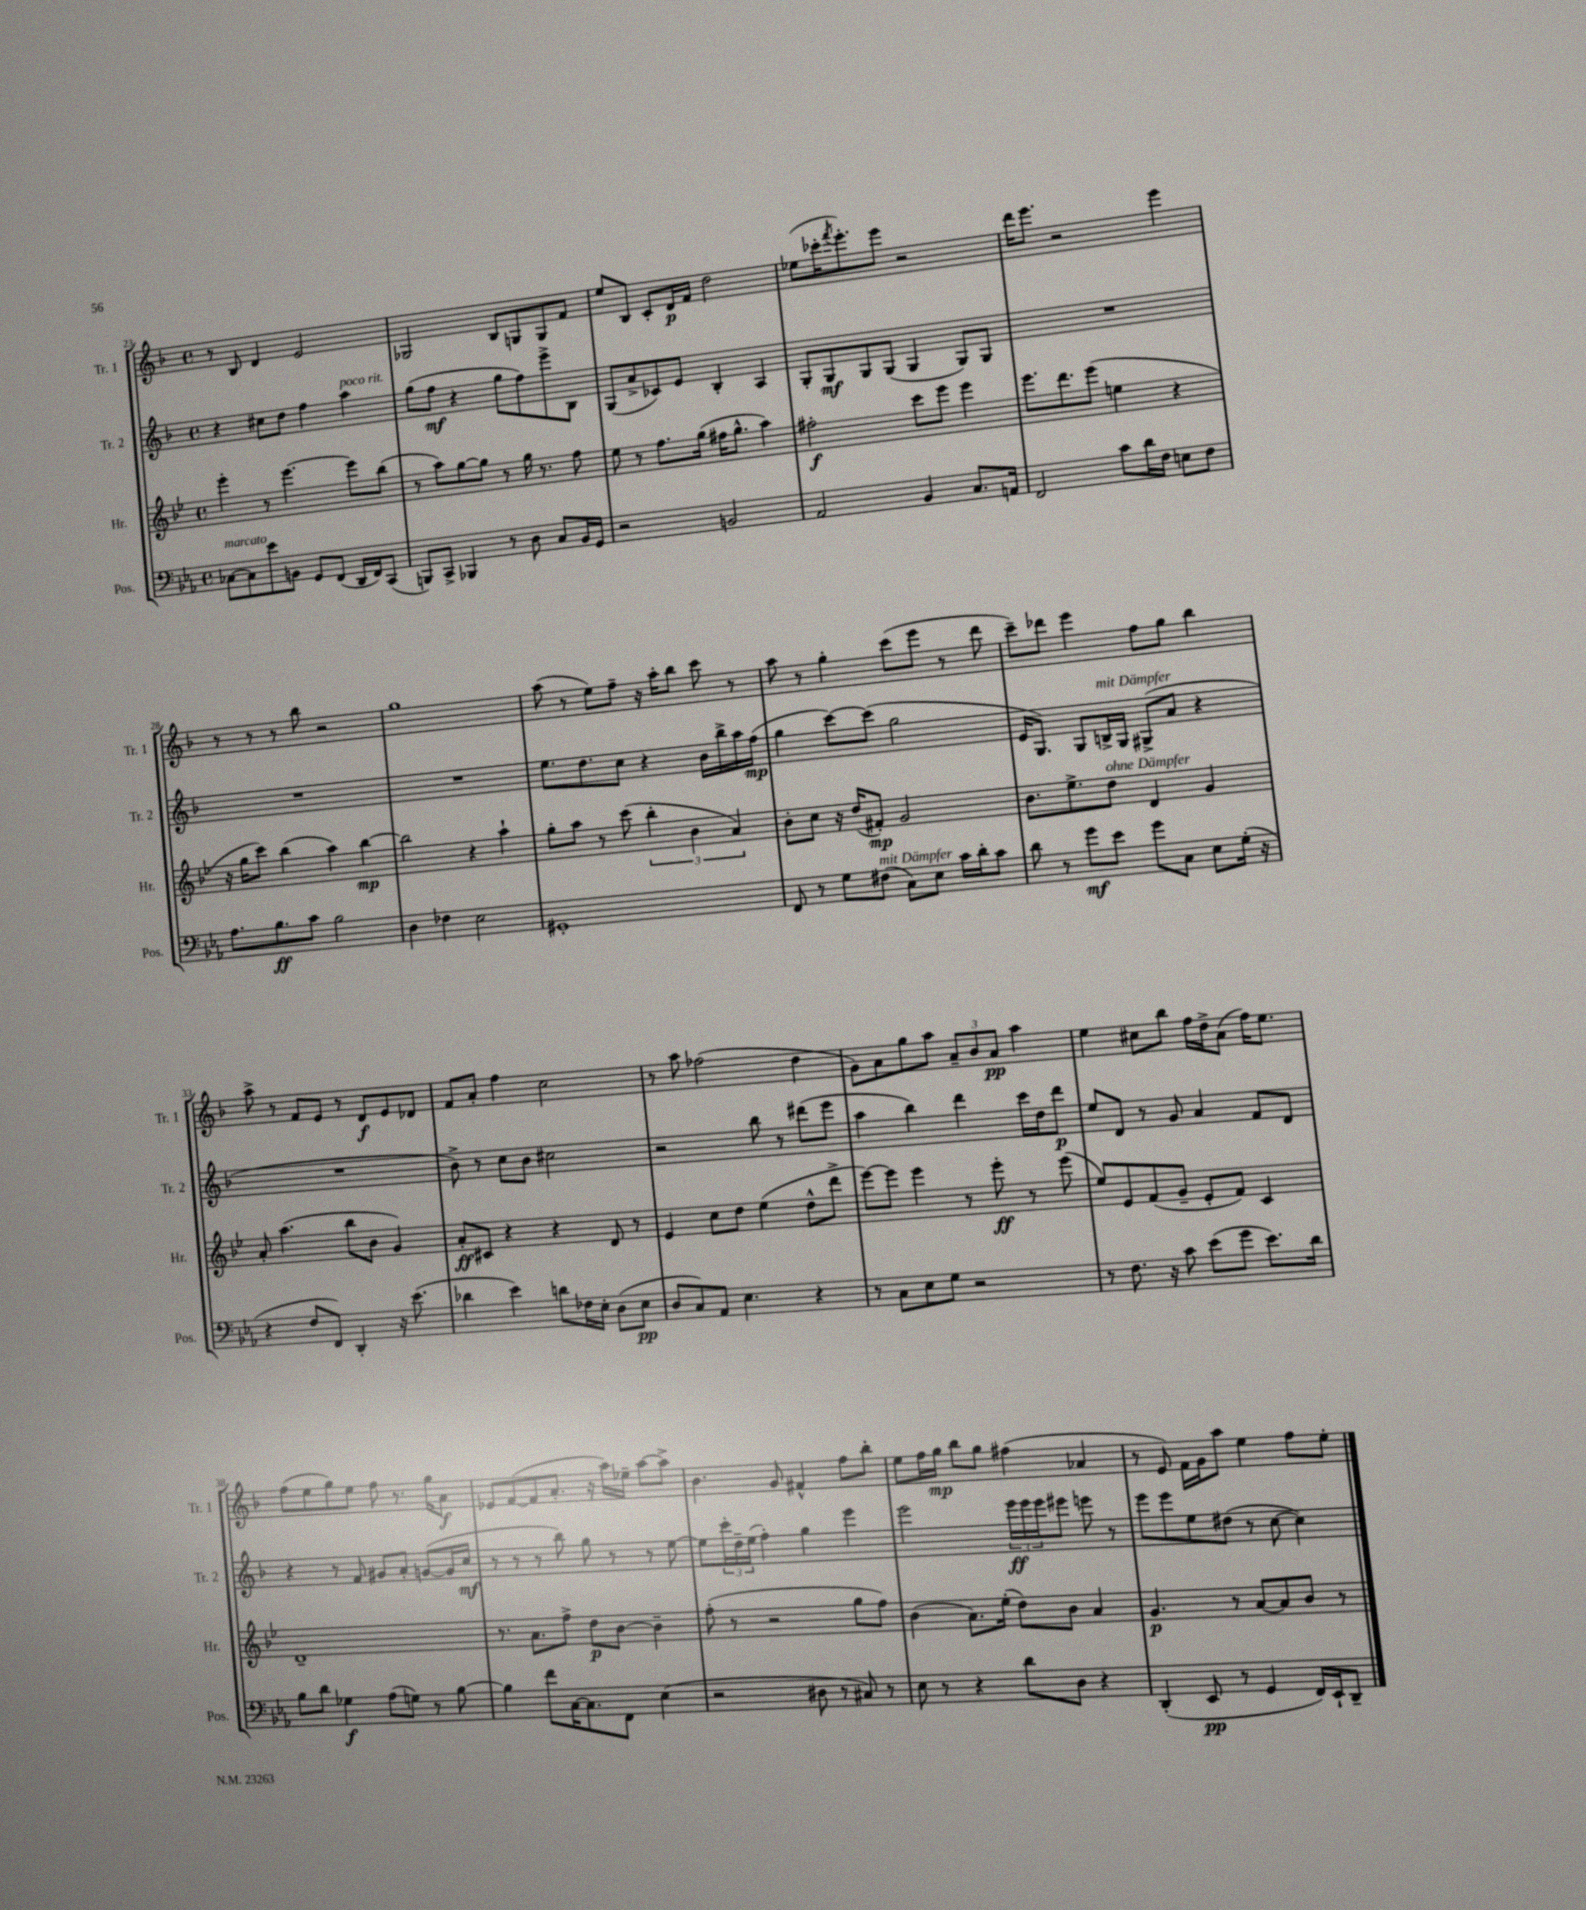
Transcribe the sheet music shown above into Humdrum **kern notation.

**kern	**kern	**kern	**kern
*staff4	*staff3	*staff2	*staff1
*clefF4	*clefG2	*clefG2	*clefG2
*k[b-e-a-]	*k[b-e-]	*k[b-]	*k[b-]
*M4/4	*M4/4	*M4/4	*M4/4
*met(c)	*met(c)	*met(c)	*met(c)
[8C-	4eee-'	4r	8r
8C-]	.	.	8B-
8e-	8r	8cc#	4d
8BB	[4.eee-	8dd	.
8GG	.	4ff	2e
(8FF	.	.	.
16DD	8eee-]	4aa	.
16FF)	.	.	.
(8CC	(8bb-	.	.
=	=	=	=
8BBB)	8r	(8gg	2G-
8CC^	8aa)	8ff	.
4BBB-	[8gg	4r	.
.	8gg]	.	.
8r	8r	8gg	8B-
8D	16gg	8ff)	8G
.	8.r	.	.
8C	.	8eee^	8G
16BB-	8ff	8B-	8f
16GG	.	.	.
=	=	=	=
2r	8ee-	(8G	8ee
.	8r	8a^	8B-
.	8.ff	8c-)	8c'
.	.	8e	16d
.	(16gg	.	16f
2BB	16ff#	4B-'	2dd
.	8.gg^^	.	.
.	4aa)	4A	.
=	=	=	=
2AA-	2ff#'	8G'	(8ee-
.	.	8G	16ccc-'
.	.	.	8qfff
.	.	.	8.eee')
.	.	8G	.
.	.	(8G	8eee
4BB-	8ccc	4G	2r
.	8eee-	.	.
8.C	4eee-	8G)	.
.	.	8G	.
16AA	.	.	.
=	=	=	=
2FF	8.eee-	1r	16ddd
.	.	.	8.eee
.	8.ddd	.	.
.	.	.	2r
.	(8eee-	.	.
8c	4ee	.	.
16d	.	.	.
16F	.	.	.
8E	4r	.	4eee
8F	.	.	.
=	=	=	=
8.A-	16r	1r	8r
.	16gg	.	.
.	8ccc)	.	8r
8.B-	.	.	.
.	(4bb-	.	8r
8c	.	.	8bb-
2B-	4aa)	.	2r
.	[4bb-	.	.
=	=	=	=
4D	2bb-]	1r	1gg
4F-	.	.	.
2E-	4r	.	.
.	4aa`	.	.
=	=	=	=
1GG#'	8gg'	8.ee	(8aa
.	8aa	.	8r
.	.	8.dd	.
.	8r	.	8ee)
.	(8ccc	8cc	8ff~
.	6bb-'	4r	16r
.	.	.	16aa'
.	.	.	8bb-
.	6b-	.	.
.	.	16b-	8ccc
.	.	16bb-^	.
.	6a)	.	.
.	.	16aa	8r
.	.	(16ff	.
=	=	=	=
8FF	8b-'	4gg	8aa
8r	8cc	.	8r
8G	16r	[8ccc)	4gg'
.	(16dd	.	.
(8F#	8f#')	(8ccc]	.
8C)	2g	2gg	(8ccc
8E-	.	.	8eee
16c	.	.	8r
16d'	.	.	.
8c	.	.	8ddd
=	=	=	=
8d	8.b-	16e	8ccc~)
.	.	8.G)	.
8r	.	.	8ddd-
.	8.ee-^	.	.
8g	.	8G	4eee
8e-	8dd	16B^	.
.	.	16G	.
8g	4d	(8G#^	8ff
8C	.	8a	8gg
8E-	4g	4r	4bb-
(16G'	.	.	.
16r	.	.	.
=	=	=	=
4r	8a'	1r	8aa^
.	(4.aa	.	8r
8F	.	.	8f
8FF)	.	.	8e
4DD'	8bb-	.	8r
.	8b-	.	8d
16r	4g)	.	8e
(8.e-	.	.	.
.	.	.	8d-
=	=	=	=
4d-	8a'	8b-^)	8f
.	8c#	8r	8a'
4e-)	4r	8cc	4ff
.	.	8b-	.
8d	4r	2cc#	2cc
16F-	.	.	.
16E-'	.	.	.
(8D	8d	.	.
8E-	8r	.	.
=	=	=	=
8D	4e-	2r	8r
8C)	.	.	8aa
8AA-	8cc	.	(2ff-
4.E-	8dd	.	.
.	(4ee-	8bb-	.
.	.	8r	.
4r	8dd^^	(8ddd#	4dd
.	8ddd^	8eee	.
=	=	=	=
8r	[8eee-)	4aa	8g)
8C	8eee-]	.	8a
8E-	4eee-	4bb-)	8gg
8G	.	.	8aa
2r	8r	4ddd	12a~
.	.	.	12b-
.	8eee-'	.	.
.	.	.	12a
.	8r	16ccc	4aa
.	.	16dd	.
.	(8eee-	8ddd	.
=	=	=	=
8r	8ee-)	8ee	4ee
8.F	8e-	8d	.
.	(8f	8r	8cc#
16r	.	.	.
8c	8g~	8g	8bb-
(8e-	8e-'	4a	16ff
.	.	.	16dd^
8g	8f)	.	(8a
8.e-)	4c	8f	16ff)
.	.	.	8.ee
.	.	8d	.
16d	.	.	.
=	=	=	=
8B-	1d~	4r	(8ff
8d	.	.	8ee
4G-	.	8r	8gg)
.	.	8f	8ee
(8A-	.	8g#	8ff
8G)	.	8a'	8.r
8r	.	([8g	.
.	.	.	16gg
[8B-	.	16g]	8a
.	.	16cc	.
=	=	=	=
4B-]	8.r	8r	8e-
.	.	8r	([8f
.	8.a	.	.
8f	.	8r	8f]
[16C	8ff^	8bb-)	8.a'
8.C]	.	.	.
.	8dd	8gg	.
.	.	.	16r
8FF	[8b-	8r	16aa)
.	.	.	16ee-~
(4E-	4b-~]	8r	[8aa
.	.	[8ee	8aa^]
=	=	=	=
2r	(8ff'	8ee]	4.b-
.	8r	24ccc'	.
.	.	24dd~	.
.	.	(24ee	.
.	2r	4ff')	.
.	.	.	8g
8D#	.	4gg	4f#^^
8r	.	.	.
8C#)	8gg	4eee	8ff
8r	8ff)	.	8bb-'
=	=	=	=
8E-	(4b-	2eee	8ee
8r	.	.	16ff
.	.	.	16gg
4r	8.a)	.	8bb-
.	.	.	8gg
.	(16ee-'	.	.
8d	8dd)	24eee	(4ff#
.	.	24eee	.
.	.	24eee	.
8D	8b-	8eee#	.
4r	4a	8eee	4a-
.	.	8r	.
=	=	=	=
(4DD'	4.g	8eee	8r
.	.	8eee	8e)
8EE-	.	8ee	16f
.	.	.	16g
8r	8r	(8dd#	8aa
4GG	[8a	8r	4ee
.	8a]	[8cc	.
16FF)	8b-	4cc])	8ff
16EE-`	.	.	.
8DD~	8r	.	8ee'
==	==	==	==
*-	*-	*-	*-
